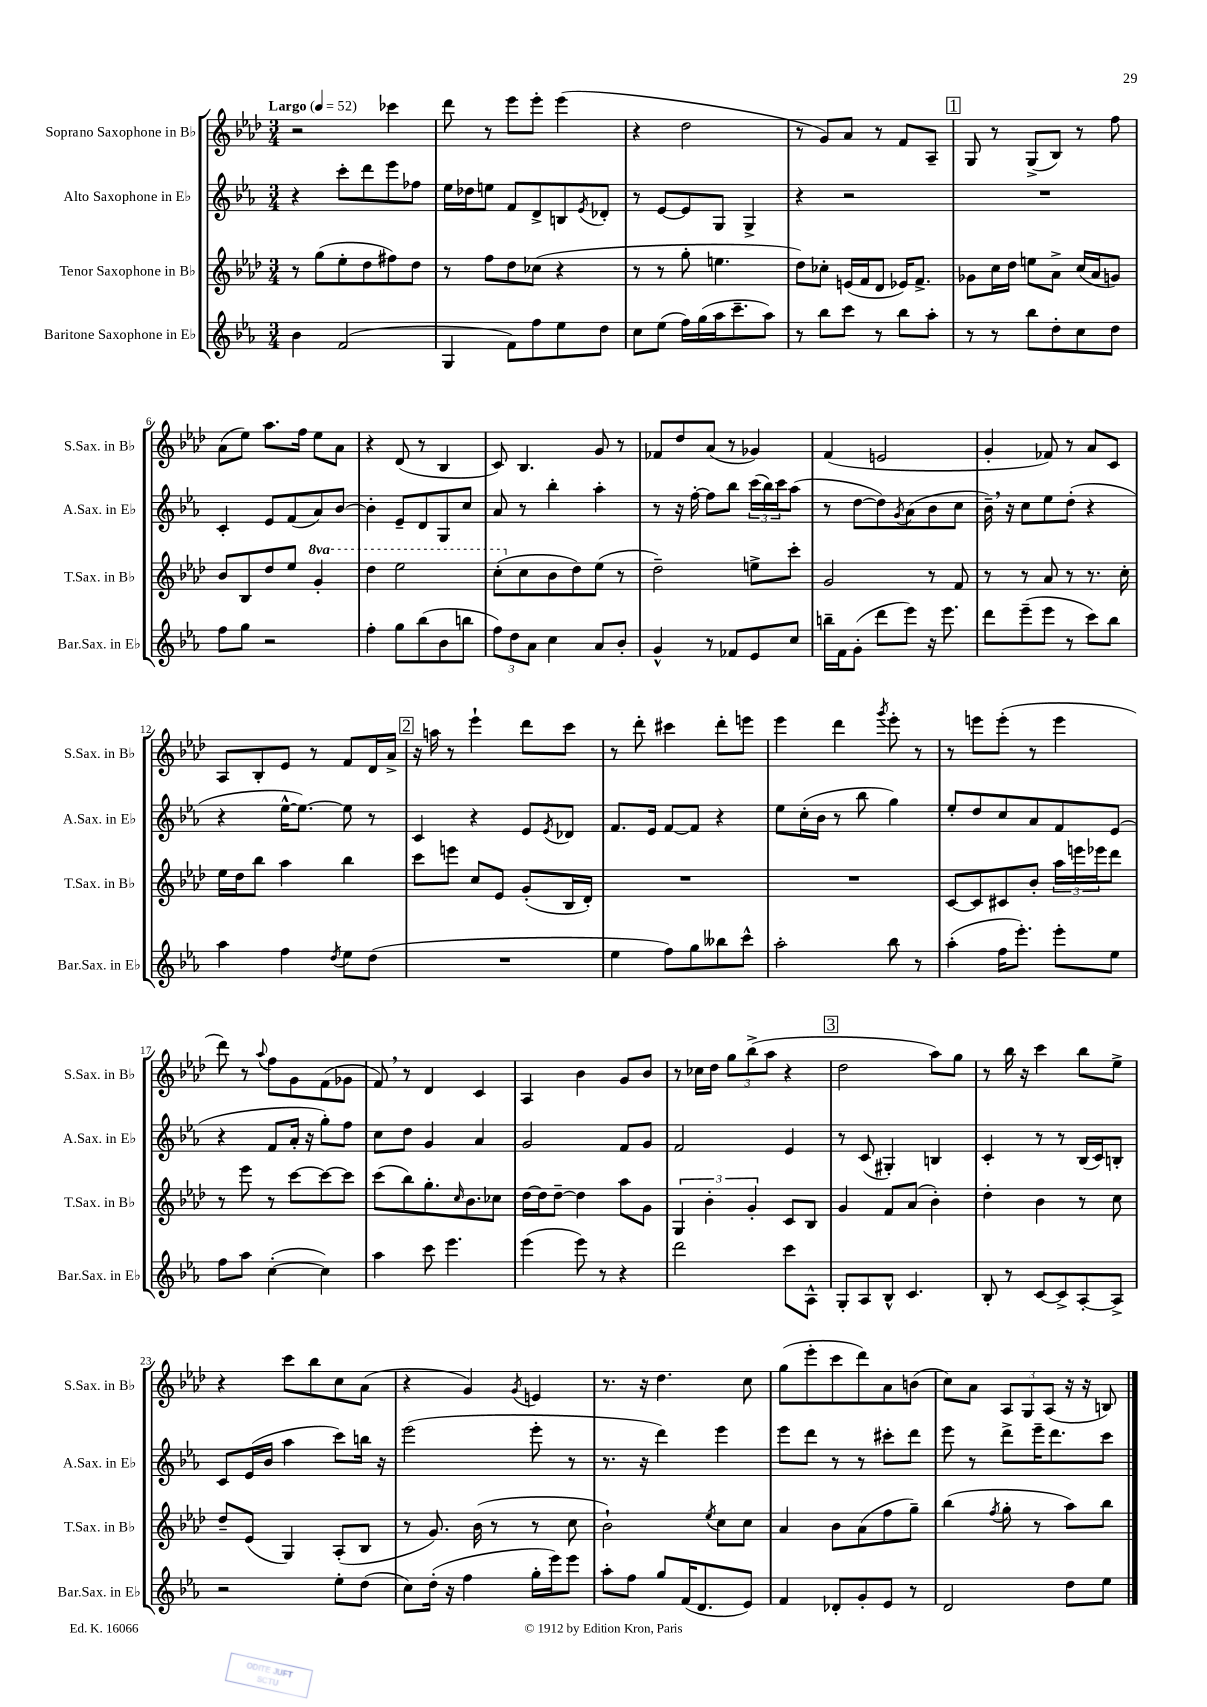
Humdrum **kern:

**kern	**kern	**kern	**kern
*staff4	*staff3	*staff2	*staff1
*clefG2	*clefG2	*clefG2	*clefG2
*k[b-e-a-]	*k[b-e-a-d-]	*k[b-e-a-]	*k[b-e-a-d-]
*M3/4	*M3/4	*M3/4	*M3/4
*MM52	*MM52	*MM52	*MM52
4b-\	8r	4r	2r
.	(8gg\L	.	.
(2f/	8ee-'\	8ccc'\L	.
.	8dd-\	8ddd\	.
.	8ff#\)	8eee-\	4ccc-\
.	8dd-\J	8ff-\J	.
=	=	=	=
4G/	8r	16ee-\LL	8ddd-\
.	.	16dd-\J	.
.	8ff\L	8ee\J	8r
8f\L)	8dd-\	8f/L	8eee-\L
8ff\	(8cc-\J	8d^/	8eee-'\J
8ee-\	4r	8B/	(4eee-\
.	.	8qe-/	.
8dd\J	.	8d-'/J	.
=	=	=	=
8cc\L	8r	8r	4r
(8ee-\J	8r	[8e-/L	.
16ff\LL)	8gg'\	8e-/]	2dd-\
(16gg\	.	.	.
16aa-\J	4.ee\	8G/J	.
8.ccc~\	.	.	.
.	.	4G^/	.
8aa-\J)	.	.	.
=	=	=	=
8r	8dd-\L)	4r	8r
8bb-\L	8cc-'\J	.	8g/L)
8ccc\J	(16e/LL	2r	8a-/J
.	16f/J	.	.
8r	8d-/J	.	8r
8bb-\L	16e-/LK)	.	8f/L
.	8.f^/J	.	.
8aa-'\J	.	.	8A-~/J
=	=	=	=
8r	8g-\L	2.r	8G/
8r	16cc\L	.	8r
.	16dd-\JJ	.	.
8bb-\L	8ee\L	.	(8G^/L
8dd'\	8a-^\J	.	8B-/J)
8cc\	(16cc/LL	.	8r
.	16a-/J	.	.
8dd\J	8g/J)	.	8ff\
=	=	=	=
8ff\L	8b-/L	4c'/	(8a-\L
8gg\J	8B-/	.	8ee-\J)
2r	8dd-/	8e-/L	8.aa-\L
.	8ee-/J	(8f/	.
.	.	.	16ff\Jk
.	4gg'/	8a-/)	8ee-\L
.	.	[8b-/J	8a-\J
=	=	=	=
4ff'\	4ddd-\	4b-'\]	4r
8gg\L	2eee-\	8e-~/L	(8d-/
(8bb-\	.	8d/	8r
8b-\	.	8G/	4B-/
8bb\J	.	8cc/J	.
=	=	=	=
12ff\L)	(8ccc'\L	8a-/	8c/)
12dd\	.	.	.
.	8cc\	8r	4.B-/
12a-\J	.	.	.
4cc\	8b-\	4bb-'\	.
.	8dd-\)	.	.
8a-/L	(8ee-\J	4aa-'\	8g/
8b-'/J	8r	.	8r
=	=	=	=
4g^^/	2dd-~\)	8r	8f-/L
.	.	16r	8dd-/
.	.	[16ff'\	.
8r	.	8ff\]L	(8a-/J
8f-/L	.	8bb-\J	8r
8e-/	8ee^\L	(24ccc\LL	4g-/)
.	.	24bb-\)	.
.	.	24ccc\J	.
8cc/J	8ccc'\J	(8aa-\J	.
=	=	=	=
16bb~\LL	2g/	8r	(4f/
16f\J	.	.	.
(8g'\J	.	[8dd\L	.
8ddd\L	.	8dd\])	2e/
.	.	8qg/	.
8eee-\J)	.	(8a-\	.
16r	8r	8b-\	.
8.eee-\	.	.	.
.	8f/	8cc\J	.
=	=	=	=
8ddd\L	8r	16b-~\)	4g'/
.	.	16r	.
(8eee-~\	8r	8cc\L	.
8eee-\J	8a-/	8ee-\	8f-/)
8r	8r	(8dd'\J	8r
8ccc\L)	8.r	4r	8a-/L
8bb-\J	.	.	8c/J
.	16cc'\	.	.
=	=	=	=
4aa-\	16ee-\LL	4r	8A-/L
.	16dd-\J	.	.
.	8bb-\J	.	8B-'/
4ff\	4aa-\	[16ee-^^\LK	8e-/J
.	.	8.ee-\_J)	.
.	.	.	8r
8qdd/	.	.	.
8ee-\L	4bb-\	8ee-\]	8f/L
(8dd\J	.	8r	16d-/L
.	.	.	16a-^/JJ
=	=	=	=
2.r	8ccc\L	4c/	16r
.	.	.	16aa\
.	8eee\J	.	8r
.	8cc/L	4r	4eee-`\
.	8e-/J	.	.
.	(8g'/L	8e-/L	8ddd-\L
.	.	8qe-/	.
.	16B-/L	8d-/J	8ccc\J
.	16d-'/JJ)	.	.
=	=	=	=
4ee-\	2.r	8.f/L	8r
.	.	.	8ddd-'\
.	.	16e-/Jk	.
8ff\L)	.	[8f/L	4ccc#\
8gg\	.	8f/]J	.
8bb--\	.	4r	8ddd-'\L
8ccc^^\J	.	.	8eee\J
=	=	=	=
2aa-'\	2.r	8ee-\L	4eee-\
.	.	(16cc'\L	.
.	.	16b-\JJ	.
.	.	8r	4ddd-\
.	.	8bb-\	.
.	.	.	8qggg/
8bb-\	.	4gg\)	8eee-'\
8r	.	.	8r
=	=	=	=
(4aa-'\	[8c/L	8ee-'/L	8r
.	8c/]	8dd/	8eee\L
16ff\LK	8c#/	8cc/	(8eee'\J
8.eee-'\J)	.	.	.
.	8b-'/J	8a-/	8r
8eee-'\L	24aa-\LL	8f/	4eee\
.	24eee\	.	.
.	24eee-\J	.	.
8ee-\J	8ddd-\J	(8e-/J	.
=	=	=	=
8ff\L	8r	4r	8ddd-\)
8aa-\J	8eee-\	.	8r
.	.	.	8qqaa-/
([4cc'\	8r	8f/L	8ff\L
.	[8ccc\L	16a-'/Jk	8g\
.	.	16r	.
4cc\])	8ccc\_	8gg'\L)	(8f\
.	8ccc\]J	8ff\J	8g-\J
=	=	=	=
4aa-\	(8ccc\L	8cc\L	8f/)
.	8bb-\)	8dd\J	8r
8ccc\	8.gg'\	4g/	4d-/
4.eee-\	.	.	.
.	16qqcc/	.	.
.	8.b-\	.	.
.	.	4a-/	4c/
.	8cc-\J	.	.
=	=	=	=
(4eee-\	[16dd-\LL	2g/	4A-/
.	16dd-\]J	.	.
.	[8dd-~\J	.	.
8eee-\)	4dd-\]	.	4b-\
8r	.	.	.
4r	8aa-\L	8f/L	8g/L
.	8g\J	8g/J	8b-/J
=	=	=	=
2ddd\	6G/	2f/	8r
.	.	.	16cc-\LL
.	6b-'\	.	.
.	.	.	16dd-\JJ
.	.	.	12gg\L
.	6g'/	.	(12bb-^\
.	.	.	12aa-\J
8ccc\L	8c/L	4e-/	4r
8A-^^\J	8B-/J	.	.
=	=	=	=
8G'/L	4g/	8r	2dd-\
8A-/	.	(8c/	.
8B-^^/J	8f/L	4G#'/)	.
4.c/	(8a-/J	.	.
.	4b-'\)	4B/	8aa-\L)
.	.	.	8gg\J
=	=	=	=
8B-'/	4dd-'\	4c'/	8r
8r	.	.	16bb-\
.	.	.	16r
[8c/L	4b-\	8r	4ccc\
8c^/]	.	8r	.
[8A-'/	8r	(16B-/LL	8bb-\L
.	.	16c/J)	.
8A-^/]J	8cc\	8B'/J	8ee-^\J
=	=	=	=
2r	8dd-~/L	8c/L	4r
.	(8e-/J	(16e-/L	.
.	.	16b-/JJ	.
.	4G/)	4aa-\	8ccc\L
.	.	.	8bb-\
8ee-'\L	(8A-'/L	8ccc\L)	8cc\
(8dd\J	8B-/J	16bb\Jk	(8a-\J
.	.	16r	.
=	=	=	=
8cc\L)	8r	(2eee-\	4r
(16dd'\Jk	8.g/)	.	.
16r	.	.	.
4ff\	.	.	4g/)
.	(16b-\	.	.
.	8r	.	.
.	.	.	8qg/
16gg'\LL	8r	8eee-'\	4e/
16eee-\J)	.	.	.
8eee-\J	8cc\	8r	.
=	=	=	=
8aa-'\L	2b-`\)	8.r	8.r
8ff\J	.	.	.
.	.	16r	16r
8gg/L	.	4ddd\)	4.dd-\
(16f/K	.	.	.
8.d/	.	.	.
.	8qee-/	.	.
.	8cc\L	4eee-\	.
8e-/J)	8cc\J	.	8cc\
=	=	=	=
4f/	4a-/	8eee-\L	(8gg\L
.	.	8ddd\J	8eee-'\
8d-'/L	8b-\L	8r	8ccc\
8g'/	(8a-\	8r	8ddd-\)
8e-/J	8ff\	8ccc#'\L	8a-\
8r	8gg~\J)	8ddd\J	(8b\J
=	=	=	=
2d/	(4bb-\	8eee-\	8cc\L)
.	.	8r	8a-\J
.	8qff/	.	.
.	8gg'\	8ddd^\L	12A-/L
.	.	.	12G/
.	8r	16eee-~\K	.
.	.	.	(12A-/J
.	.	8.ddd\	.
8dd\L	8aa-\L)	.	16r
.	.	.	16r
8ee-\J	8bb-\J	8ccc\J	8B/)
==	==	==	==
*-	*-	*-	*-
